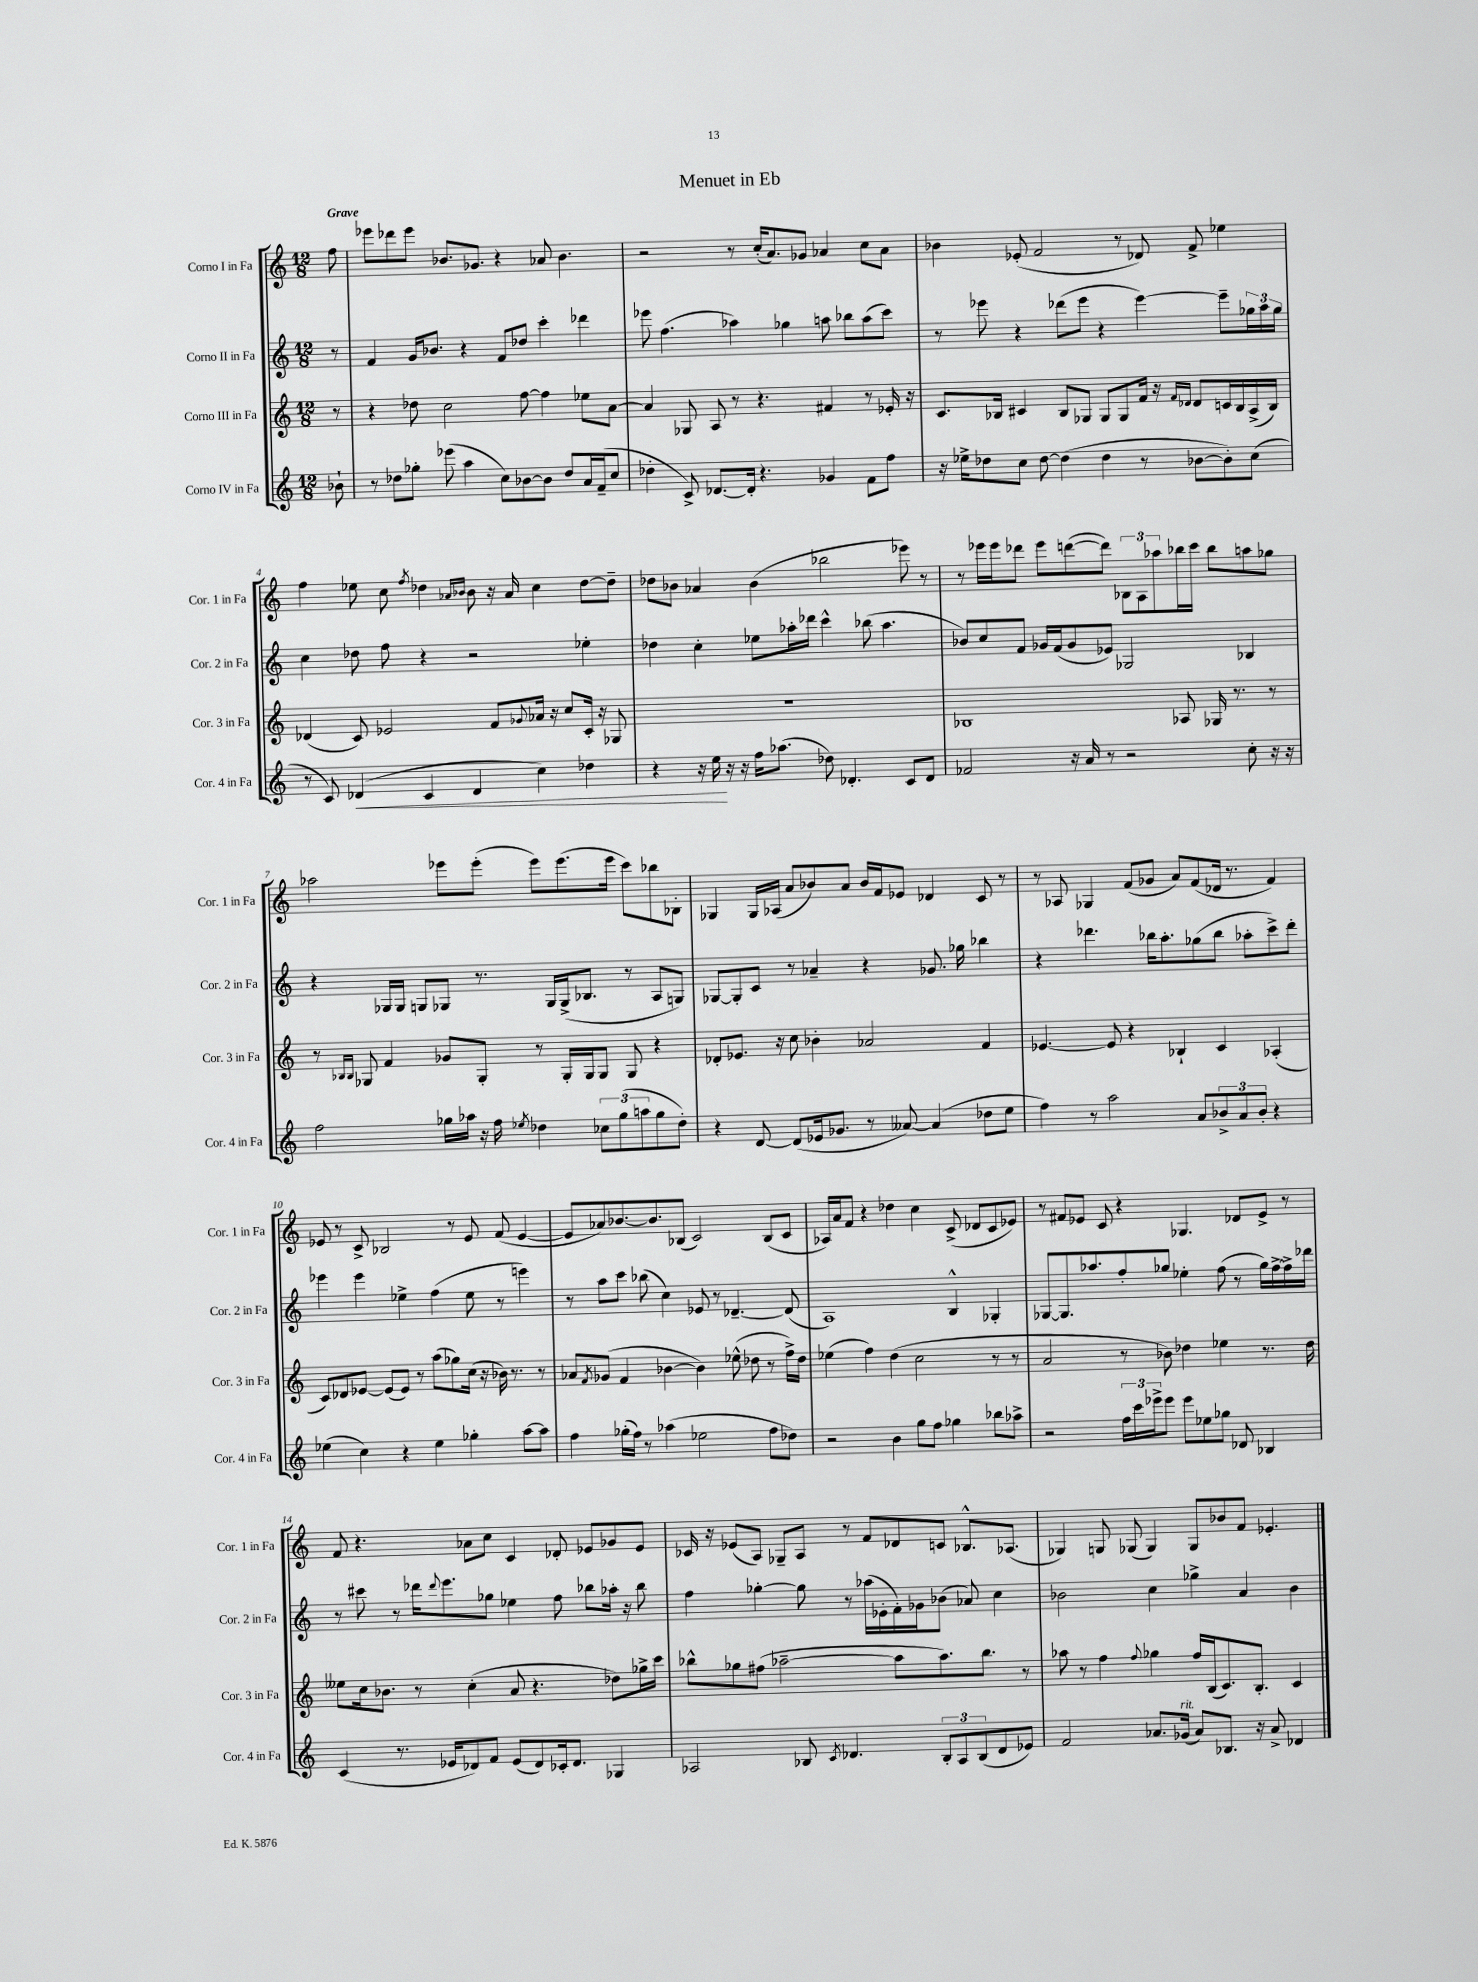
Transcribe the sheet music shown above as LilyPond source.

\header { title = "Menuet in Eb" }
<<
\new StaffGroup <<
\new Staff = "s0" \with { instrumentName = "Corno I in Fa" shortInstrumentName = "Cor. 1 in Fa" } {
    \clef treble \key c \major \numericTimeSignature \time 12/8 \partial 8 \tempo "Grave"
    f''8 |
    ees'''8 des'''8 ees'''8 bes'8. ges'8. r4 aes'8 bes'4. |
    r2 r8 c''16-.( a'8.) ges'8 aes'4 c''8 aes'8 |
    bes'4 ees'8-.( f'2 r8 des'8) f'8-> ees''4 |
    f''4 ees''8 c''8 \acciaccatura { f''8 } des''4 \grace { aes'16 bes'16 } bes'8 r16 aes'16 c''4 des''8~ des''8-- |
    des''8 bes'8 aes'4 bes'4( bes''2 ees'''8) r8 |
    r8 ees'''16 ees'''16 des'''8 ees'''8 d'''8~( d'''8) \tuplet 3/2 { bes8 a8 aes''8 } bes''16 c'''16 bes''8 a''8 ges''8 |
    aes''2 ees'''8 ees'''8-.( ees'''8) ees'''8.( ees'''16 c'''8) bes''8 bes8-. |
    ges4 ges16 aes16( a'8 bes'8) a'8 bes'16 f'16 ees'8 des'4 c'8 r8 |
    r8 aes8 ges4 f'8( ges'8 a'8) f'8( des'16 r8. f'4) |
    ees'8 r8 c'8-> bes2 r8 ees'8 f'8( ees'4~ |
    ees'8 aes'8) bes'8.~ bes'8. bes8( c'2) bes8( c'8 |
    aes16) a'16 f'8 r4 des''4 c''4 c'8->( des'8 c'8 ees'8) |
    r8 fis'8 ees'8 c'8 r4 ges4. des'8 ees'8-> r8 |
    f'8 r4. aes'8 c''8 c'4 des'8-. ees'8 ges'8 ees'8 |
    ces'16 r16 ees'8( a8) ges8-- a8 r8 f'8 des'8 c'8 bes8.-^ aes8.( |
    ges4) g8 ges8( ges4) ges8 bes'8 f'8 ees'4.-. \bar "|." |
}
\new Staff = "s1" \with { instrumentName = "Corno II in Fa" shortInstrumentName = "Cor. 2 in Fa" } {
    \clef treble \key c \major \numericTimeSignature \time 12/8 \partial 8
    r8 |
    f'4 g'16 bes'8. r4 f'8 des''8 c'''4-. des'''4 |
    ees'''8 f''4.( aes''4) ges''4 a''8 bes''8 a''8( c'''8) |
    r8 ees'''8 r4 des'''8( ees'''8 r4 ees'''4~) ees'''8-- \tuplet 3/2 { ges''16 a''16 ges''16 } |
    c''4 des''8 f''8 r4 r2 ees''4-. |
    des''4 c''4-. ees''8 aes''16-. des'''16 c'''4-^ bes''8( aes''4. |
    bes'8) c''8 f'8 ges'16 f'16( ges'8 ees'8) ges2 bes4 |
    r4 ges16 ges16 g8 ges8 r8. ges16 ges16->( bes8. r8 a8 g8) |
    ges8~ ges8-. c'8 r8 aes'4-- r4 ges'8. ges''16 bes''4 |
    r4 des'''4. bes''16 a''8.-. ges''8( bes''8 aes''8-. c'''8->) des'''8-. |
    ees'''4 ees'''4 ees''4-> f''4( ees''8 r8 e'''4) |
    r8 a''8 c'''8 bes''8( c''4) ees'8 r8 des'4.~-- des'8( |
    a1) b4-^ ges4-. |
    ges8~ ges8. aes''8. f''8-. ges''8 ees''4-. f''8( r8 ges''16) f''16~-> f''16-> des'''16 |
    r8 cis'''8 r8 des'''16 \appoggiatura { des'''8 } e'''8. ges''8 ees''4 f''8 bes''8 aes''16-. r16 bes''8 |
    f''4 ges''4~-. ges''8 r8 aes''16( ees'16-. f'16-.) ges'16 bes'8( aes'8) c''4 |
    bes'2 c''4 ges''4-> a'4 bes'4 \bar "|." |
}
\new Staff = "s2" \with { instrumentName = "Corno III in Fa" shortInstrumentName = "Cor. 3 in Fa" } {
    \clef treble \key c \major \numericTimeSignature \time 12/8 \partial 8
    r8 |
    r4 des''8 c''2 f''8~ f''4 ees''8 a'8~ |
    a'4 ges8 a8 r8 r4. fis'4 r8 ees'16-. r16 |
    c'8. bes16 cis'4 bes8 ges8 ges8 ges8 f'16 r16 \grace { f'16 des'16 } des'8 c'16 bes16 a16->( bes16) |
    des'4( c'8) ees'2 f'8 \appoggiatura { ges'8 } aes'16 r16 c''8 c'16-. r16 ges8 |
    R1. |
    bes1 aes8 ges16 r8. r8 |
    r8 \grace { bes16 bes16 } ges8 f'4 ges'8 ges8-. r8 ges16-. ges16 ges8 ges8 r4 |
    des'8-. ees'8. r16 c''8 bes'4-. aes'2 f'4 |
    ees'4.~ ees'8 r4 bes4-! c'4 aes4-.( |
    c'8) des'8 ees'8~ ees'8( ees'8) r8 a''8( ges''8) c''16( r16 bes'16) r8. r8 |
    aes'8 \acciaccatura { f'8 } ges'8( f'4 bes'4~ bes'4) ees''8-^( des''8 r8 f''16->) des''16 |
    ees''4( f''4) d''4( c''2 r8 r8 |
    a'2 r8 bes'8) des''4 ees''4 r8. des''16 |
    eeses''8 c''16 bes'8. r8 c''4-.( a'8 r4. des''8) ges''16-> c'''16 |
    bes''8-^ ges''8 fis''8( aes''2~-- aes''8 aes''8.) bes''8. r8 |
    aes''8 r8 f''4 \appoggiatura { f''8 } ges''4 f''16 b16( c'8.) b8.-. c'4 \bar "|." |
}
\new Staff = "s3" \with { instrumentName = "Corno IV in Fa" shortInstrumentName = "Cor. 4 in Fa" } {
    \clef treble \key c \major \numericTimeSignature \time 12/8 \partial 8
    bes'8-! |
    r8 des''8 ges''8-. ees'''8( a''4 c''8) bes'8~ bes'8 des''8 a'16 f'16--( c''8 |
    des''4-. c'8->) des'8.~ des'16-. r4. ges'4 f'8 f''8 |
    r16 ees''16-> des''8 c''8 des''8~ des''4( des''4 r8 bes'8~ bes'8-.) c''8( |
    r8 c'8) des'4\<( c'4 des'4 c''4) des''4 |
    r4 r16 e''16\! r16 r16 f''16 aes''8.( des''8) des'4.-. c'8 des'8 |
    fes'2 r16 a'16 r8 r2 c''8-. r16 r16 |
    f''2 ges''16 aes''16 r16 f''16 \acciaccatura { ees''8 } des''4 \tuplet 3/2 { ces''8 ges''8( a''8 } ges''8 des''8-.) |
    r4 d'8~ d'8( ees'16 ges'8. r8 aeses'8~) aeses'4( des''8 e''8 |
    f''4) r8 a''2 a'8 \tuplet 3/2 { bes'8-> a'8 bes'8-. } r4 |
    ees''4( c''4) r4 ees''4 ges''4-. a''8~ a''8 |
    f''4 ges''16-.( f''16) r8 aes''4( ees''2 f''8 des''8) |
    r2 b'4 g''8 f''8 ges''4 bes''8 aes''8-> |
    r2 \tuplet 3/2 { f''16 c'''16 ees'''16-> } ees'''8 ees'''8 ees''8 ges''8 des'8 bes4 |
    c'4( r8. ees'16 des'8) f'8 ees'8( des'8) ces'16-. des'8. ges4 |
    aes2 bes8 \acciaccatura { c'8 } des'4. \tuplet 3/2 { bes8-. aes8 bes8( } des'8 ees'8) |
    f'2 aes'8. ges'16^\markup { \italic "rit." }( aes'8) bes8. r16 aes'8-> des'4 \bar "|." |
}
>>
>>
